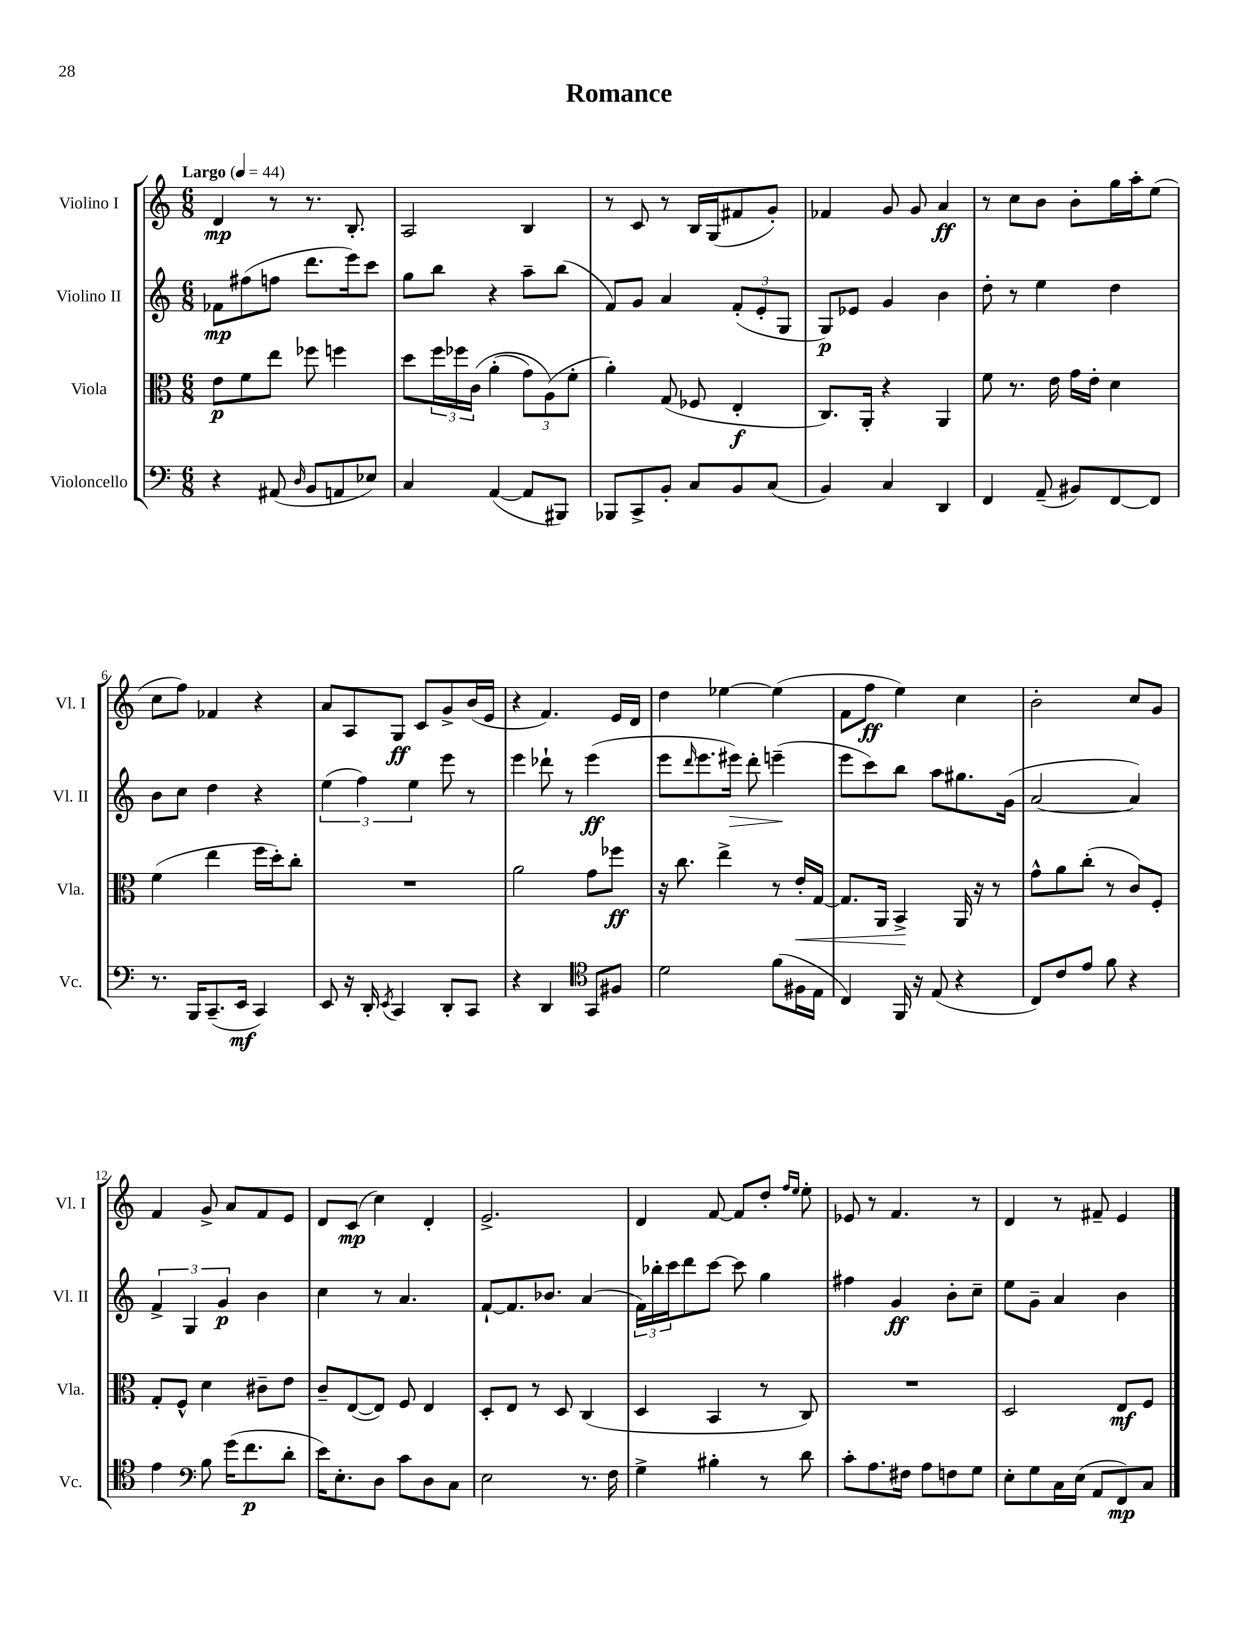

**kern	**dynam	**kern	**dynam	**kern	**dynam	**kern	**dynam
*part4	*part4	*part3	*part3	*part2	*part2	*part1	*part1
*staff4	*staff4	*staff3	*staff3	*staff2	*staff2	*staff1	*staff1
*I"Violoncello	*	*I"Viola	*	*I"Violino II	*	*I"Violino I	*
*I'Vc.	*	*I'Vla.	*	*I'Vl. II	*	*I'Vl. I	*
*clefF4	*	*clefC3	*	*clefG2	*	*clefG2	*
*k[]	*	*k[]	*	*k[]	*	*k[]	*
*M6/8	*	*M6/8	*	*M6/8	*	*M6/8	*
*MM44	*	*MM44	*	*MM44	*	*MM44	*
=1	=1	=1	=1	=1	=1	=1	=1
!	!	!	!	!	!	!LO:TX:a:B:t=Largo	!
4r	.	8e\L	p	8f-X\L	mp	4d/	mp
.	.	8f\	.	(8ff#X\	.	.	.
(8AA#X/	.	8ee\J	.	8ffn\J	.	8r	.
16qqD/	.	.	.	.	.	.	.
8BB/L	.	8ff-X\	.	8.ddd\L	.	8.r	.
8AAn/	.	4ffn\	.	.	.	.	.
.	.	.	.	16eee\k)	.	8.B'/	.
8E-X/J)	.	.	.	8ccc\J	.	.	.
=2	=2	=2	=2	=2	=2	=2	=2
4C/	.	8dd\L	.	8gg\L	.	2A/	.
.	.	24ff\L	.	8bb\J	.	.	.
.	.	24ff-X\	.	.	.	.	.
.	.	(24c\JJ	.	.	.	.	.
([4AA/	.	(4a'\	.	4r	.	.	.
8AA/L]	.	12g\L)	.	8aa~\L	.	4B/	.
.	.	(12A\)	.	.	.	.	.
8BBB#X/J)	.	.	.	(8bb\J	.	.	.
.	.	12f'\J	.	.	.	.	.
=3	=3	=3	=3	=3	=3	=3	=3
8BBB-X/L	.	4a'\)	.	8f/L)	.	8r	.
8CC^/	.	.	.	8g/J	.	8c/	.
8BB'/J	.	(8G/	.	4a/	.	8r	.
8C/L	.	8F-X/	.	.	.	16B/LL	.
.	.	.	.	.	.	(16G/J	.
8BB/	.	4E'/	f	(12f'/L	.	8f#X/	.
.	.	.	.	12e'/	.	.	.
(8C/J	.	.	.	.	.	8g'/J)	.
.	.	.	.	12G/J	.	.	.
=4	=4	=4	=4	=4	=4	=4	=4
4BB/)	.	8.C/L)	.	8G/L)	p	4f-X/	.
.	.	.	.	8e-X/J	.	.	.
.	.	16AA'/Jk	.	.	.	.	.
4C/	.	4r	.	4g/	.	8g/	.
.	.	.	.	.	.	8g/	.
4DD/	.	4AA/	.	4b\	.	4a/	ff
=5	=5	=5	=5	=5	=5	=5	=5
4FF/	.	8f\	.	8dd'\	.	8r	.
.	.	8.r	.	8r	.	8cc\L	.
(8AA~/	.	.	.	4ee\	.	8b\J	.
.	.	16e\	.	.	.	.	.
8BB#X/L)	.	16g\LL	.	.	.	8b'\L	.
.	.	16e'\JJ	.	.	.	.	.
[8FF/	.	4d\	.	4dd\	.	16gg\L	.
.	.	.	.	.	.	16aa'\J	.
8FF/J]	.	.	.	.	.	(8ee\J	.
!!LO:LB:g=z
=6	=6	=6	=6	=6	=6	=6	=6
8.r	.	(4f\	.	8b\L	.	8cc\L	.
.	.	.	.	8cc\J	.	8ff\J)	.
16BBB/KL	.	.	.	.	.	.	.
(8.CC~/	.	4ee\	.	4dd\	.	4f-X/	.
16EE/Jk	mf	.	.	.	.	.	.
4CC/)	.	16ff\LL	.	4r	.	4r	.
.	.	16dd'\J)	.	.	.	.	.
.	.	8cc'\J	.	.	.	.	.
=7	=7	=7	=7	=7	=7	=7	=7
8EE/	.	2.r	.	(6ee\	.	8a/L	.
16r	.	.	.	.	.	8A/	.
.	.	.	.	6ff\)	.	.	.
16DD'/	.	.	.	.	.	.	.
8qEE/	.	.	.	.	.	.	.
4CC/	.	.	.	.	.	8G/J	ff
.	.	.	.	6ee\	.	.	.
.	.	.	.	.	.	8c/L	.
8DD'/L	.	.	.	8eee\	.	8g^/	.
8CC/J	.	.	.	8r	.	(16b/L	.
.	.	.	.	.	.	16e/JJ	.
=8	=8	=8	=8	=8	=8	=8	=8
4r	.	2a\	.	4eee\	.	4r	.
4DD/	.	.	.	8ddd-X`\	.	4.f/)	.
.	.	.	.	8r	.	.	.
*clefC4	*	*	*	*	*	*	*
8GG/L	.	8g\L	.	(4eee\	ff	.	.
8F#X/J	.	8ff-X\J	ff	.	.	16e/LL	.
.	.	.	.	.	.	16d/JJ	.
=9	=9	=9	=9	=9	=9	=9	=9
2d\	.	16r	.	8eee\L	.	4dd\	.
.	.	8.cc\	.	.	.	.	.
.	.	.	.	16qqddd/	.	.	.
.	.	.	.	8.eee\	.	.	.
.	.	4ee^\	.	.	.	[4ee-X\	.
!	!	!	!	!	!LO:HP:b	!	!
.	.	.	.	16eee#X\Jk)	>	.	.
.	.	.	.	8ddd'\	.	.	.
(8f\L	.	8r	.	(4eeen~\	.	(4ee-\]	.
!	!	!	!LO:HP:b	!	!	!	!
16F#X\L	.	16e'/LL	<	.	.	.	.
16E\JJ	.	[16G/JJ	.	.	.	.	.
.	.	.	.	.	]	.	.
=10	=10	=10	=10	=10	=10	=10	=10
4C/)	.	8.G/L]	.	8eee\L	.	8f\L	.
.	.	.	.	8ccc\)	.	8ff\J	ff
.	.	16AA/Jk	.	.	.	.	.
16FF/	.	4BB^/	.	8bb\J	.	4ee\)	.
16r	.	.	.	.	.	.	.
(8E/	.	.	.	8aa\L	.	.	.
4r	.	16AA/	[	8.gg#X\	.	4cc\	.
.	.	16r	.	.	.	.	.
.	.	8r	.	.	.	.	.
.	.	.	.	(16g\Jk	.	.	.
=11	=11	=11	=11	=11	=11	=11	=11
8C/L)	.	8g^^\L	.	[2a/	.	2b'\	.
8c/	.	8a\	.	.	.	.	.
8e/J	.	(8cc'\J	.	.	.	.	.
8f\	.	8r	.	.	.	.	.
4r	.	8c/L)	.	4a/])	.	8cc/L	.
.	.	8F'/J	.	.	.	8g/J	.
!!LO:LB:g=z
=12	=12	=12	=12	=12	=12	=12	=12
4e\	.	8G'/L	.	6f^/	.	4f/	.
.	.	8F^^/J	.	.	.	.	.
.	.	.	.	6G/	.	.	.
*clefF4	*	*	*	*	*	*	*
8B\	.	4d\	.	.	.	8g^/	.
.	.	.	.	6g/	p	.	.
(16g\KL	.	.	.	.	.	8a/L	.
8.f\	p	.	.	.	.	.	.
.	.	8c#X~\L	.	4b\	.	8f/	.
8d'\J	.	8e\J	.	.	.	8e/J	.
=13	=13	=13	=13	=13	=13	=13	=13
16e\KL)	.	8c~/L	.	4cc\	.	8d/L	.
8.E'\	.	.	.	.	.	.	.
.	.	([8E/	.	.	.	(8c/J	mp
8D\J	.	8E/J])	.	8r	.	4cc\)	.
8c\L	.	8F/	.	4.a/	.	.	.
8D\	.	4E/	.	.	.	4d'/	.
8C\J	.	.	.	.	.	.	.
=14	=14	=14	=14	=14	=14	=14	=14
2E\	.	8D'/L	.	[8f`/L	.	2.e^/	.
.	.	8E/J	.	8.f/]	.	.	.
.	.	8r	.	.	.	.	.
.	.	.	.	8.b-X/J	.	.	.
.	.	8D/	.	.	.	.	.
8.r	.	(4C/	.	(4a/	.	.	.
16F\	.	.	.	.	.	.	.
=15	=15	=15	=15	=15	=15	=15	=15
4G^\	.	4D/	.	24f\LL)	.	4d/	.
.	.	.	.	24bb-X'\	.	.	.
.	.	.	.	24ccc\J	.	.	.
.	.	.	.	8ddd\	.	.	.
4B#X'\	.	4BB/	.	[8ccc\J	.	[8f/	.
.	.	.	.	8ccc\]	.	8f/L]	.
8r	.	8r	.	4gg\	.	8dd'/J	.
.	.	.	.	.	.	16qqff/LL	.
.	.	.	.	.	.	16qqee/JJ	.
8d\	.	8C/)	.	.	.	8ee'\	.
=16	=16	=16	=16	=16	=16	=16	=16
8c'\L	.	2.r	.	4ff#X\	.	8e-X/	.
8.A\	.	.	.	.	.	8r	.
.	.	.	.	4g/	ff	4.f/	.
16F#X\Jk	.	.	.	.	.	.	.
8A\L	.	.	.	.	.	.	.
8Fn\	.	.	.	8b'\L	.	.	.
8G\J	.	.	.	8cc~\J	.	8r	.
=17	=17	=17	=17	=17	=17	=17	=17
8E'\L	.	2D/	.	8ee\L	.	4d/	.
8G\	.	.	.	8g~\J	.	.	.
16C\L	.	.	.	4a/	.	8r	.
(16E\JJ	.	.	.	.	.	.	.
8AA/L	.	.	.	.	.	8f#X~/	.
8FF/)	mp	8E/L	mf	4b\	.	4e/	.
8C/J	.	8F/J	.	.	.	.	.
==	==	==	==	==	==	==	==
*-	*-	*-	*-	*-	*-	*-	*-
